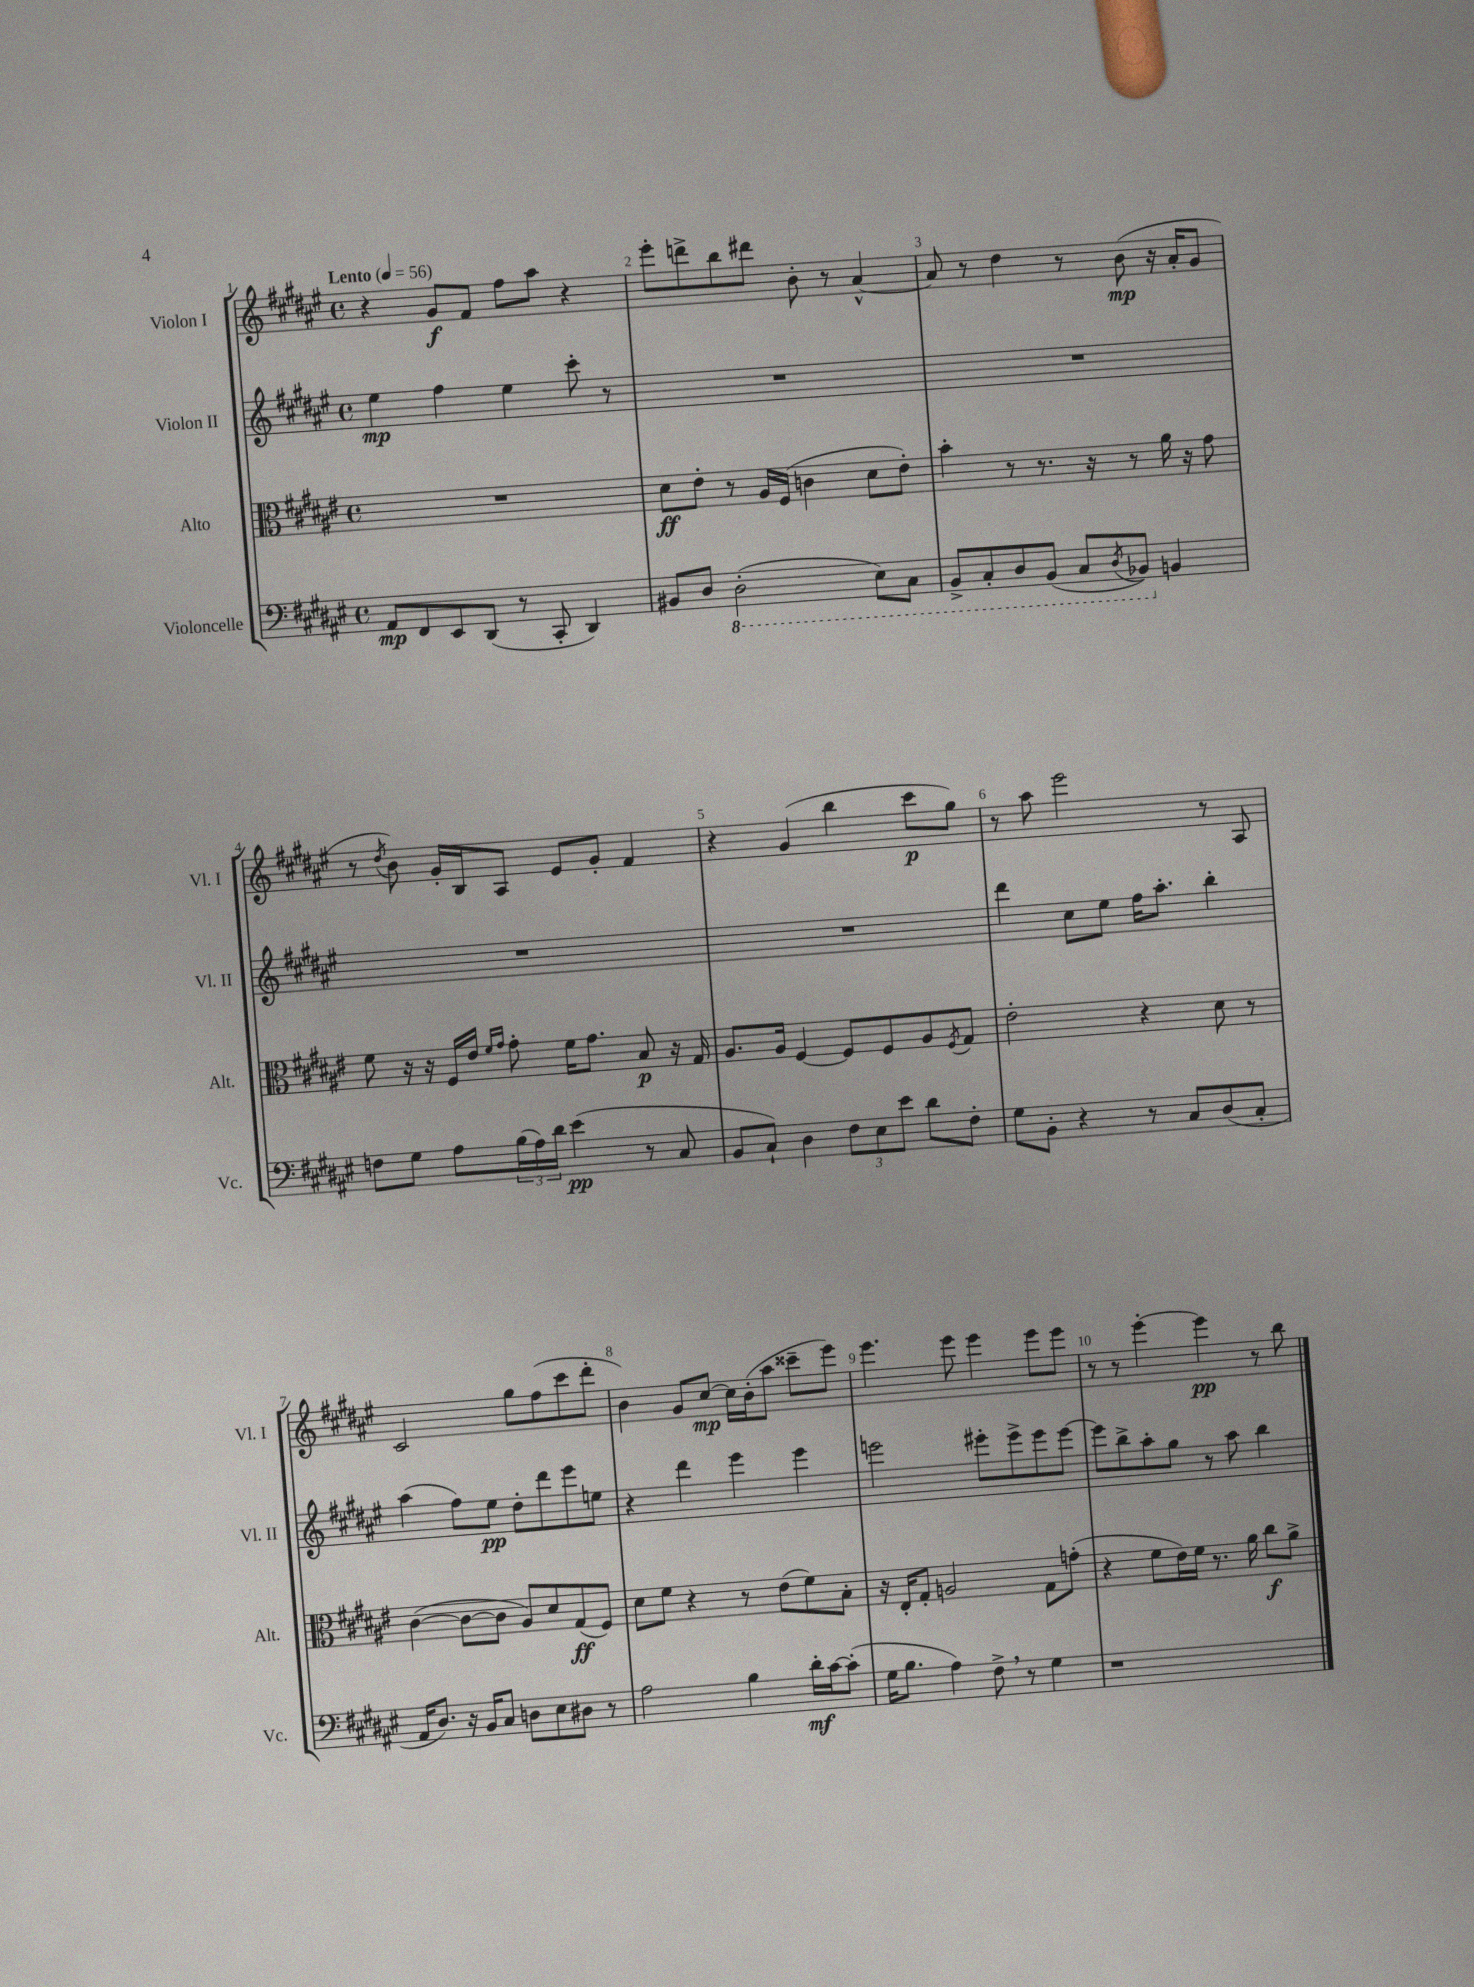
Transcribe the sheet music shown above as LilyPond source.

<<
\new StaffGroup <<
\new Staff = "s0" \with { instrumentName = "Violon I" shortInstrumentName = "Vl. I" } {
    \clef treble \key fis \major \defaultTimeSignature \time 4/4 \tempo "Lento" 4 = 56
    r4 gis'8\f fis'8 fis''8 ais''8 r4 |
    eis'''8-. d'''8-> b''8 dis'''8 b'8-. r8 ais'4~-^ |
    ais'8 r8 dis''4 r8 b'8\mp( r16 ais'16-. gis'8 |
    r8 \acciaccatura { dis''8 } b'8) gis'16-. b16 ais8 eis'8 gis'8-. fis'4 |
    r4 gis'4( b''4 cis'''8\p gis''8) |
    r8 ais''8 eis'''2 r8 ais8 |
    cis'2 gis''8 fis''8( cis'''8 dis'''8-. |
    b'4) gis'8 cis''8~\mp cis''16 b'16-.( ais''8 cisis'''8-- eis'''8) |
    eis'''4. eis'''8 eis'''4 eis'''8 eis'''8 |
    r8 r8 eis'''4~-. eis'''4\pp r8 b''8 \bar "|." |
}
\new Staff = "s1" \with { instrumentName = "Violon II" shortInstrumentName = "Vl. II" } {
    \clef treble \key fis \major \defaultTimeSignature \time 4/4
    eis''4\mp fis''4 eis''4 cis'''8-. r8 |
    R1 |
    R1 |
    R1 |
    R1 |
    dis'''4 cis''8 eis''8 fis''16 ais''8.-. b''4-. |
    ais''4( fis''8) eis''8\pp dis''8-. dis'''8 eis'''8 e''8 |
    r4 dis'''4 eis'''4 eis'''4 |
    e'''2 eis'''8-. eis'''8-> eis'''8 eis'''8~ |
    eis'''8 b''8-> ais''8-. gis''8 r8 ais''8 b''4 \bar "|." |
}
\new Staff = "s2" \with { instrumentName = "Alto" shortInstrumentName = "Alt." } {
    \clef alto \key fis \major \defaultTimeSignature \time 4/4
    R1 |
    dis'8\ff eis'8-. r8 ais16 fis16( c'4 dis'8 eis'8-.) |
    b'4-. r8 r8. r16 r8 ais'16 r16 gis'8 |
    fis'8 r16 r16 fis16 eis'16 \grace { fis'16 gis'16 } gis'8-. fis'16 gis'8. b8\p r16 gis16 |
    ais8. ais16 fis4~ fis8 fis8 ais8 \acciaccatura { fis8 } gis8 |
    eis'2-. r4 dis'8 r8 |
    cis'4~( cis'8~ cis'8 ais8) dis'8 gis8\ff( fis8) |
    dis'8 fis'8 r4 r8 eis'8( fis'8) b8-. |
    r16 eis16-. gis8-. a2 gis8 g'8-.( |
    r4 fis'8 eis'16) fis'16 r8. ais'16 cis''8\f ais'8-> \bar "|." |
}
\new Staff = "s3" \with { instrumentName = "Violoncelle" shortInstrumentName = "Vc." } {
    \clef bass \key fis \major \defaultTimeSignature \time 4/4
    ais,8\mp fis,8 eis,8 dis,8( r8 cis,8-. dis,4) |
    bis,8 dis8 \ottava #-1 dis,2-.( eis,8) cis,8 |
    b,,8-> cis,8-. dis,8 b,,8( cis,8 \acciaccatura { dis,8 } bes,,8) \ottava #0 b,!4 |
    f8 gis8 ais8 \tuplet 3/2 { b16( ais16) dis'16 } eis'4\pp( r8 cis8 |
    b,8 cis8-!) dis4 \tuplet 3/2 { fis8 eis8 eis'8 } dis'8 fis8-. |
    gis8 b,8-. r4 r8 cis8 dis8( cis8-. |
    ais,16 dis8.) r16 b,16 cis8 d8 eis8 dis8 r8 |
    ais2 b4 dis'16-.\mf cis'16~ cis'8-.( |
    gis16 b8. ais4) fis8-> \breathe r8 gis4 |
    r1 \bar "|." |
}
>>
>>
\layout { \context { \Score \override BarNumber.break-visibility = ##(#f #t #t) barNumberVisibility = #all-bar-numbers-visible } }
